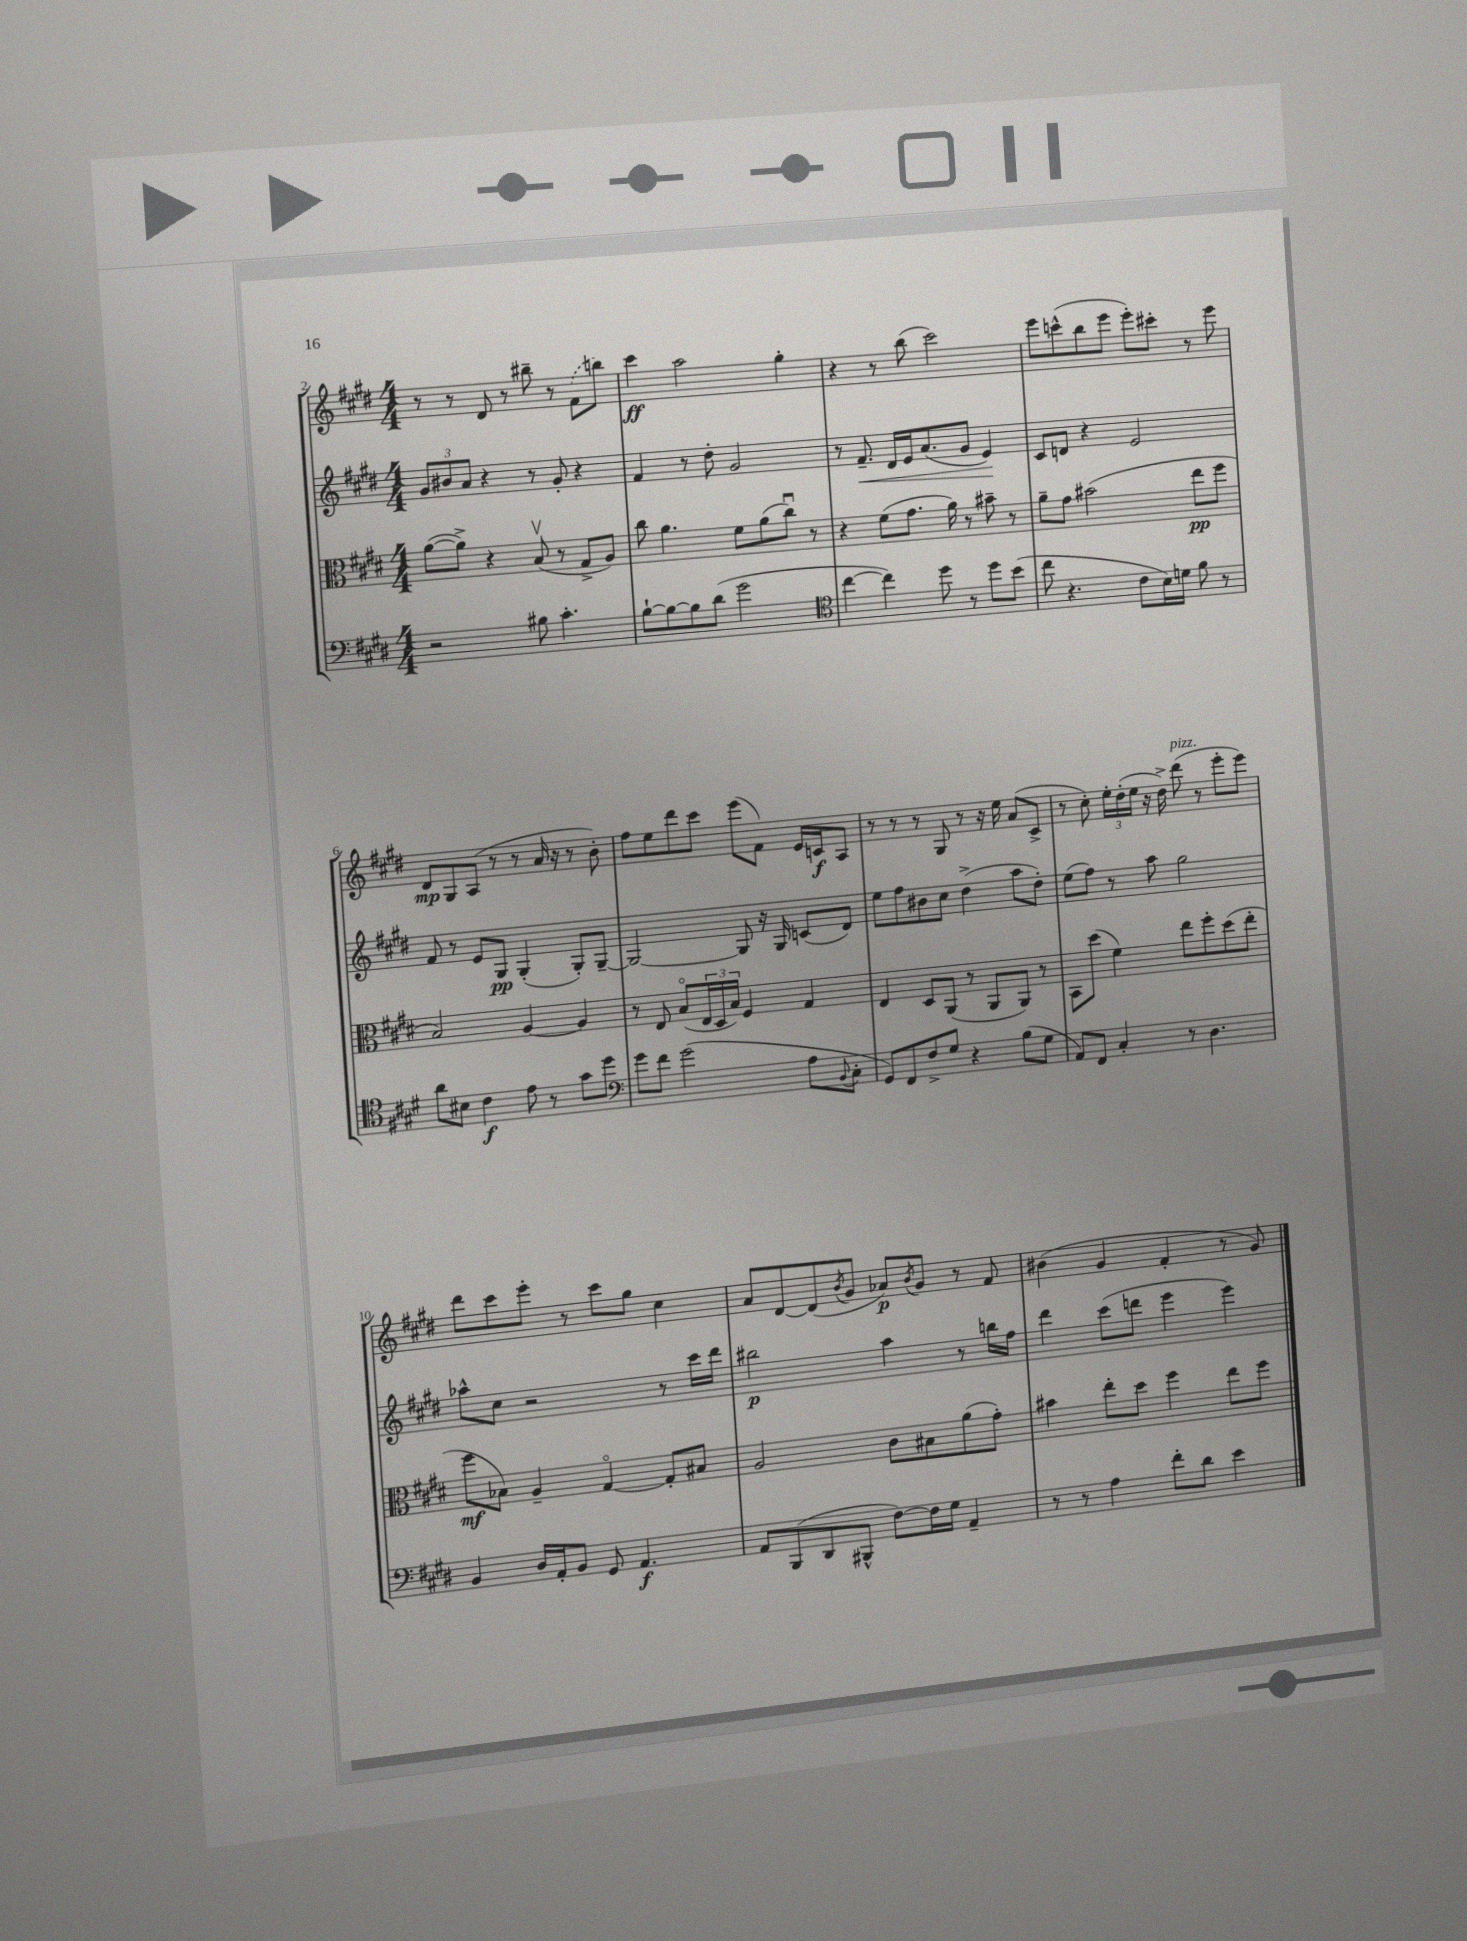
<<
\new StaffGroup <<
\new Staff = "s0" {
    \clef treble \key e \major \numericTimeSignature \time 4/4
    r8 r8 dis'8 r8 bis''8-- r8 \once \slurDashed fis'8( b''8) |
    cis'''4\ff a''2 gis''4-. |
    r4 r8 b''8( cis'''2) |
    e'''8 c'''8-^( b''8 e'''8 e'''8-.) cis'''8-. r8 e'''8 |
    dis'8\mp gis8 a8( r8 r8 a'16 r16 r8 b'8-.) |
    fis''8 e''8 dis'''8 cis'''8 e'''8( fis'8) e'16 c'16\f a8 |
    r8 r8 r8 gis8 r8 r16 e''16 a'8( cis'8-> |
    r8 cis''8-.) \tuplet 3/2 { e''16-. dis''16-.( e''16 } r16 dis''16->) dis'''8^\markup { \italic "pizz." }( r8 e'''8-. e'''8) |
    dis'''8 cis'''8 e'''8-. r8 cis'''8 gis''8 cis''4 |
    a'8 dis'8~ dis'8( \acciaccatura { b'8 } gis'8 aes'8\p) \acciaccatura { b'8 } gis'8 r8 fis'8 |
    bis'4( gis'4 fis'4-. r8 gis'8) \bar "|." |
}
\new Staff = "s1" {
    \clef treble \key e \major \numericTimeSignature \time 4/4
    \tuplet 3/2 { gis'8 bis'8 a'8 } r4 r8 gis'8-. r4 |
    fis'4 r8 dis''8-. gis'2 |
    r8 fis'8.--\< dis'16 e'16 a'8.( gis'8 e'4\!) |
    cis'8 d'8 r4 e'2 |
    fis'8 r8 e'8 gis8\pp gis4-.( gis8-.) gis8~-- |
    gis2~ gis8 r16 gis16 c'8( dis'8) |
    e''8 fis''8 bis'8 cis''8 dis''4->( a''8 dis''8-.) |
    e''8( fis''8) r8 a''8 gis''2 |
    aes''8-^ cis''8 r2 r8 cis'''16 dis'''16 |
    bis''2\p a''4 r8 b''16 fis''16 |
    dis'''4 cis'''8( d'''8 e'''4 e'''4) \bar "|." |
}
\new Staff = "s2" {
    \clef alto \key e \major \numericTimeSignature \time 4/4
    a'8~( a'8->) r4 b8\upbow( r8 gis8-> a8) |
    cis''8 a'4. fis'8 a'8( cis''8\downbow) r8 |
    r4 fis'8( gis'8. a'16) r8 bis'8-- r8 |
    a'8-- gis'8 bis'2( e''8\pp fis''8 |
    b2) a4~ a4 |
    r8 e8 b8\flageolet( \tuplet 3/2 { e16 dis16 b16) } fis4 gis4 |
    e4 dis8 a,8( r8 a,8 a,8) r8 |
    b,8 dis''8( fis'4) e''8 fis''8-. dis''8( e''8-. |
    fis''8\mf bes8) a4-- gis4~\flageolet gis8-. bis8 |
    a2 cis'8 bis8 a'8( gis'8-.) |
    bis'4 e''8-. dis''8 fis''4 e''8 fis''8 \bar "|." |
}
\new Staff = "s3" {
    \clef bass \key e \major \numericTimeSignature \time 4/4
    r2 bis8 cis'4.-. |
    b8~-! b8~ b8 dis'8( gis'2 |
    \clef tenor cis''4~ cis''4) dis''8 r8 dis''8 b'8( |
    cis''8 r4. cis'8 b16) d'16 fis'8 r8 |
    a'8 bis8 cis'4\f e'8 r8 gis'8 dis''8 |
    \clef bass gis'8 fis'8 gis'2( a8 \appoggiatura { b,8 } cis8-. |
    gis,8) fis,8 fis8-> gis8 r4 b8( gis8 |
    a,8) fis,8 cis4-. r8 dis4. |
    b,4 dis16 a,16-. b,8 gis,8 a,4.\f |
    a,8 b,,8( dis,8 bis,,8-^ fis8~) fis16 gis16 a,4-- |
    r8 r8 a4 fis'8-. dis'8 e'4 \bar "|." |
}
>>
>>
\layout { \context { \Score currentBarNumber = #2 } }
